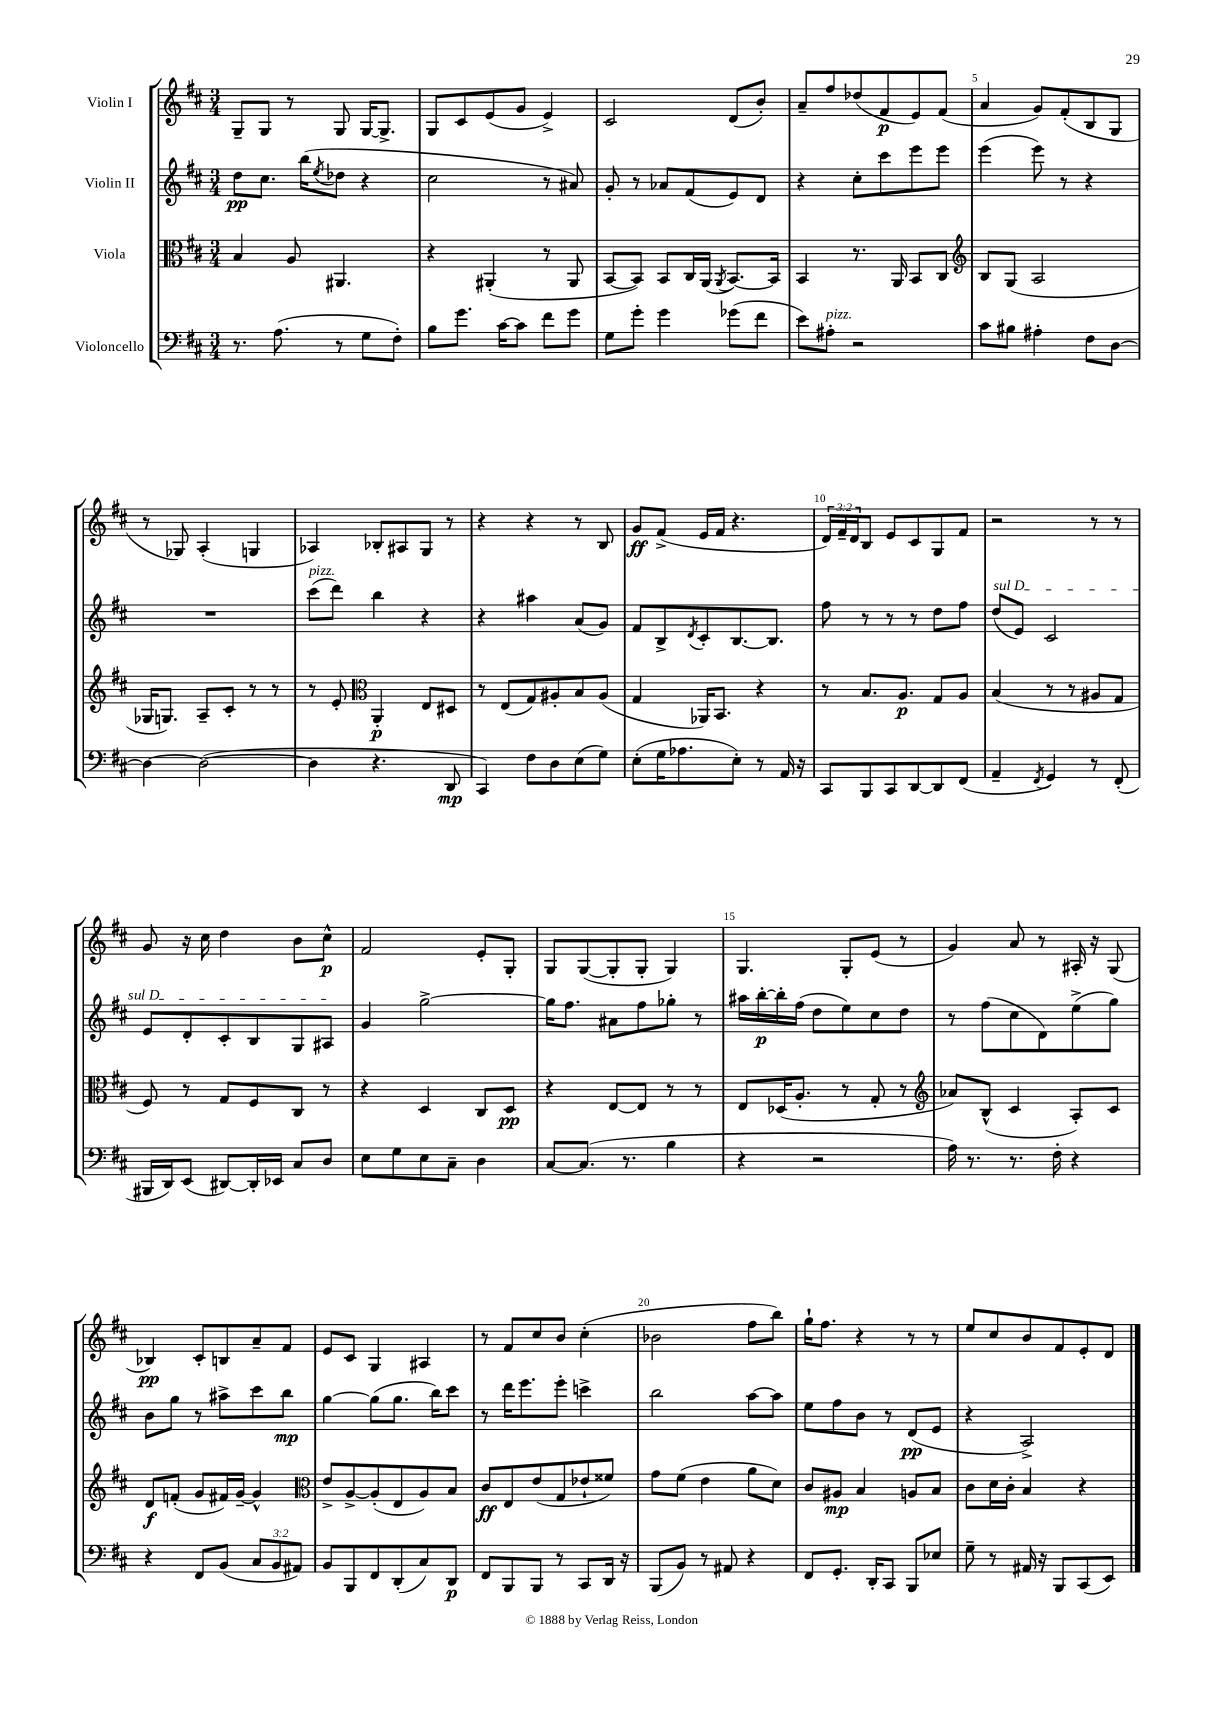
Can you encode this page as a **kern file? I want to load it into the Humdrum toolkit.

**kern	**dynam	**kern	**dynam	**kern	**dynam	**kern	**dynam
*part4	*part4	*part3	*part3	*part2	*part2	*part1	*part1
*staff4	*staff4	*staff3	*staff3	*staff2	*staff2	*staff1	*staff1
*I"Violoncello	*	*I"Viola	*	*I"Violin II	*	*I"Violin I	*
*clefF4	*	*clefC3	*	*clefG2	*	*clefG2	*
*k[f#c#]	*	*k[f#c#]	*	*k[f#c#]	*	*k[f#c#]	*
*M3/4	*	*M3/4	*	*M3/4	*	*M3/4	*
=1	=1	=1	=1	=1	=1	=1	=1
8.r	.	4B/	.	8dd\L	pp	8G~/L	.
.	.	.	.	8.cc#\J	.	8G/J	.
(8.A\	.	.	.	.	.	.	.
.	.	8A/	.	.	.	8r	.
.	.	.	.	(16bb\KL	.	.	.
.	.	.	.	8qee/	.	.	.
8r	.	4.AA#X/	.	8dd-X\J	.	8G/	.
8G\L	.	.	.	4r	.	[16G/KL	.
.	.	.	.	.	.	8.G^/J]	.
8F#'\J)	.	.	.	.	.	.	.
=2	=2	=2	=2	=2	=2	=2	=2
8B\L	.	4r	.	2cc#\	.	8G/L	.
8.g\J	.	.	.	.	.	8c#/	.
.	.	(4AA#X'/	.	.	.	(8e/	.
[16c#\KL	.	.	.	.	.	.	.
8c#\J]	.	.	.	.	.	8g/J	.
8f#\L	.	8r	.	8r	.	4e^/)	.
8g\J	.	8AA#/	.	8a#X/)	.	.	.
=3	=3	=3	=3	=3	=3	=3	=3
8G\L	.	[8BB/L	.	8g'/	.	2c#/	.
8g'\J	.	8BB/J])	.	8r	.	.	.
4g\	.	8BB/L	.	8a-X/L	.	.	.
.	.	16C#/L	.	(8f#/	.	.	.
.	.	(16AA/JJ	.	.	.	.	.
.	.	8qAA/	.	.	.	.	.
(8g-X\L	.	[8.BB/L)	.	8e/)	.	(8d/L	.
8f#\J	.	.	.	8d/J	.	8b'/J)	.
.	.	16BB/Jk]	.	.	.	.	.
=4	=4	=4	=4	=4	=4	=4	=4
8e\L)	.	4BB/	.	4r	.	8a~/L	.
!LO:TX:a:i:t=pizz.	!	!	!	!	!	!	!
8A#X'\J	.	.	.	.	.	8ff#/	.
2r	.	8.r	.	8cc#'\L	.	(8dd-X/	.
.	.	.	.	8ccc#\	.	8f#/	p
.	.	16AA/	.	.	.	.	.
.	.	8BB/L	.	8eee\	.	8e/)	.
.	.	8C#/J	.	8eee\J	.	(8f#/J	.
=5	=5	=5	=5	=5	=5	=5	=5
*	*	*clefG2	*	*	*	*	*
8c#\L	.	8B/L	.	(4eee\	.	4a/	.
8B#X\J	.	(8G/J	.	.	.	.	.
4A#X'\	.	2A/	.	8eee\)	.	8g/L)	.
.	.	.	.	8r	.	(8f#'/	.
8F#\L	.	.	.	4r	.	8B/	.
[8D\J	.	.	.	.	.	8G/J	.
!!LO:LB:g=z
=6	=6	=6	=6	=6	=6	=6	=6
4D\_	.	16G-X/KL	.	2.r	.	8r	.
.	.	8.Gn/J)	.	.	.	.	.
.	.	.	.	.	.	8G-X/)	.
(2D\_	.	8A~/L	.	.	.	(4A'/	.
.	.	8c#'/J	.	.	.	.	.
.	.	8r	.	.	.	4Gn/	.
.	.	8r	.	.	.	.	.
=7	=7	=7	=7	=7	=7	=7	=7
!	!	!	!	!LO:TX:a:i:t=pizz.	!	!	!
4D\]	.	8r	.	(8ccc#\L	.	4A-X/)	.
.	.	8e'/	.	8ddd\J)	.	.	.
*	*	*clefC3	*	*	*	*	*
4.r	.	4AA'/	p	4bb\	.	8B-X'/L	.
.	.	.	.	.	.	8A#X/	.
.	.	8E/L	.	4r	.	8G/J	.
8DD/	mp	8D#X/J	.	.	.	8r	.
=8	=8	=8	=8	=8	=8	=8	=8
4CC#/)	.	8r	.	4r	.	4r	.
.	.	(8E/L	.	.	.	.	.
8F#\L	.	8G/)	.	4aa#X\	.	4r	.
8D\	.	8A#X'/	.	.	.	.	.
(8E\	.	8B/	.	(8a/L	.	8r	.
8G\J)	.	(8A#/J	.	8g/J)	.	8B/	.
=9	=9	=9	=9	=9	=9	=9	=9
(8E'\L	.	4G/	.	8f#/L	.	8g/L	ff
16G\K	.	.	.	8B^/	.	(8f#^/J	.
8.A-X\	.	.	.	.	.	.	.
.	.	.	.	8qd/	.	.	.
.	.	16AA-X/KL)	.	8c#'/	.	16e/LL	.
.	.	8.BB/J	.	.	.	16f#/JJ	.
8E'\J)	.	.	.	[8.B/	.	4.r	.
8r	.	4r	.	.	.	.	.
.	.	.	.	8.B/J]	.	.	.
16AA/	.	.	.	.	.	.	.
16r	.	.	.	.	.	.	.
=10	=10	=10	=10	=10	=10	=10	=10
8CC#/L	.	8r	.	8ff#\	.	24d/LL)	.
.	.	.	.	.	.	24f#~/	.
.	.	.	.	.	.	24d/J	.
8BBB/	.	8.B/L	.	8r	.	8B/J	.
8CC#/	.	.	.	8r	.	8e/L	.
.	.	8.A/J	p	.	.	.	.
[8DD/	.	.	.	8r	.	8c#/	.
8DD/]	.	8G/L	.	8dd\L	.	8G/	.
(8FF#/J	.	8A/J	.	8ff#\J	.	8f#/J	.
=11	=11	=11	=11	=11	=11	=11	=11
!	!	!	!	!LO:TX:a:i:t=sul D	!	!	!
4AA~/	.	(4B/	.	(8dd/L	.	2r	.
.	.	.	.	8e/J)	.	.	.
8qFF#/	.	.	.	.	.	.	.
4GG/)	.	8r	.	2c#/	.	.	.
.	.	8r	.	.	.	.	.
8r	.	8A#X/L	.	.	.	8r	.
(8FF#'/	.	8G/J	.	.	.	8r	.
!!LO:LB:g=z
=12	=12	=12	=12	=12	=12	=12	=12
16BBB#X/LL	.	8F#/)	.	8e/L	.	8g/	.
16DD/J)	.	.	.	.	.	.	.
(8EE/J	.	8r	.	8d'/	.	16r	.
.	.	.	.	.	.	16cc#\	.
[8DD#X/L)	.	8G/L	.	8c#'/	.	4dd\	.
16DD#'/L]	.	8F#/	.	8B/	.	.	.
16EE-X/JJ	.	.	.	.	.	.	.
8C#/L	.	8C#/J	.	8G/	.	8b\L	.
8D/J	.	8r	.	8A#X/J	.	8cc#^^\J	p
=13	=13	=13	=13	=13	=13	=13	=13
8E\L	.	4r	.	4g/	.	2f#/	.
8G\	.	.	.	.	.	.	.
8E\	.	4D/	.	[2gg^\	.	.	.
8C#~\J	.	.	.	.	.	.	.
4D\	.	8C#/L	.	.	.	8e'/L	.
.	.	8D/J	pp	.	.	8G'/J	.
=14	=14	=14	=14	=14	=14	=14	=14
[8C#/L	.	4r	.	16gg\KL]	.	8G/L	.
.	.	.	.	8.ff#\J	.	.	.
(8.C#/J]	.	.	.	.	.	([8G/	.
.	.	[8E/L	.	8a#X\L	.	8G'/]	.
8.r	.	.	.	.	.	.	.
.	.	8E/J]	.	8ff#\	.	8G'/J	.
4B\	.	8r	.	8gg-X'\J	.	4G/)	.
.	.	8r	.	8r	.	.	.
=15	=15	=15	=15	=15	=15	=15	=15
4r	.	8E/L	.	16aa#X\LL	.	4.G/	.
.	.	.	.	[16bb'\	p	.	.
.	.	(16D-X/K	.	16bb'\]	.	.	.
.	.	8.A'/J	.	(16ff#\JJ	.	.	.
2r	.	.	.	8dd\L	.	.	.
.	.	8r	.	8ee\)	.	8G'/L	.
.	.	8G'/	.	8cc#\	.	(8e/J	.
.	.	8r	.	8dd\J	.	8r	.
=16	=16	=16	=16	=16	=16	=16	=16
*	*	*clefG2	*	*	*	*	*
16A\)	.	8a-X/L)	.	8r	.	4g/)	.
8.r	.	.	.	.	.	.	.
.	.	(8B^^/J	.	(8ff#\L	.	.	.
8.r	.	4c#/	.	8cc#\	.	8a/	.
.	.	.	.	8d\)	.	8r	.
16F#'\	.	.	.	.	.	.	.
4r	.	8A'/L)	.	(8ee^\	.	16A#X'/	.
.	.	.	.	.	.	16r	.
.	.	8c#/J	.	8gg\J)	.	(8G/	.
!!LO:LB:g=z
=17	=17	=17	=17	=17	=17	=17	=17
4r	.	8d/L	f	8b\L	.	4B-X/)	pp
.	.	(8fn'/J	.	8gg\J	.	.	.
8FF#/L	.	8g/L	.	8r	.	8c#'/L	.
(8BB/J	.	16f#X/L)	.	8aa#X^\L	.	8Bn/	.
.	.	[16g~/JJ	.	.	.	.	.
12C#/L	.	4g^^/]	.	8ccc#\	.	8a~/	.
12BB/	.	.	.	.	.	.	.
.	.	.	.	8bb\J	mp	8f#/J	.
12AA#X/J)	.	.	.	.	.	.	.
=18	=18	=18	=18	=18	=18	=18	=18
*	*	*clefC3	*	*	*	*	*
8BB/L	.	8e^/L	.	[4gg\	.	8e/L	.
8BBB/	.	[8A^/	.	.	.	8c#/J	.
8FF#/	.	(8A'/]	.	(8gg\L]	.	4G/	.
(8DD'/	.	8E/	.	8.gg\J	.	.	.
8C#/)	.	8A/)	.	.	.	4A#X/	.
.	.	.	.	16bb\KL)	.	.	.
8DD/J	p	8B/J	.	8ccc#\J	.	.	.
=19	=19	=19	=19	=19	=19	=19	=19
8FF#/L	.	8c#/L	ff	8r	.	8r	.
8BBB/	.	8E/	.	16ddd\KL	.	8f#/L	.
.	.	.	.	8.eee\	.	.	.
8BBB/J	.	(8e/	.	.	.	8cc#/	.
8r	.	8G/	.	8eee'\J	.	8b/J	.
8CC#/L	.	8e-X`/	.	4cccn^\	.	(4cc#'\	.
16DD/Jk	.	8f##X/J)	.	.	.	.	.
16r	.	.	.	.	.	.	.
=20	=20	=20	=20	=20	=20	=20	=20
(8BBB/L	.	8g\L	.	2bb\	.	2b-X\	.
8BB/J)	.	(8f#\J	.	.	.	.	.
8r	.	4e\	.	.	.	.	.
8AA#X/	.	.	.	.	.	.	.
4r	.	8a\L	.	[8aa\L	.	8ff#\L	.
.	.	8d\J)	.	8aa\J]	.	8bb\J)	.
=21	=21	=21	=21	=21	=21	=21	=21
8FF#/L	.	8c#/L	.	8ee\L	.	16gg`\KL	.
.	.	.	.	.	.	8.ff#\J	.
8.GG'/J	.	8A#X/J	mp	8ff#\	.	.	.
.	.	4B/	.	8b\J	.	4r	.
16DD'/KL	.	.	.	.	.	.	.
8CC#/J	.	.	.	8r	.	.	.
8BBB/L	.	8An/L	.	(8d/L	pp	8r	.
8E-X/J	.	8B/J	.	8e/J	.	8r	.
=22	=22	=22	=22	=22	=22	=22	=22
8G~\	.	8c#\L	.	4r	.	8ee/L	.
8r	.	16d\L	.	.	.	8cc#/	.
.	.	16c#'\JJ	.	.	.	.	.
16AA#X/	.	4B/	.	2A^/)	.	8b/	.
16r	.	.	.	.	.	.	.
8BBB/L	.	.	.	.	.	8f#/	.
(8CC#/	.	4r	.	.	.	8e'/	.
8EE/J)	.	.	.	.	.	8d/J	.
==	==	==	==	==	==	==	==
*-	*-	*-	*-	*-	*-	*-	*-
